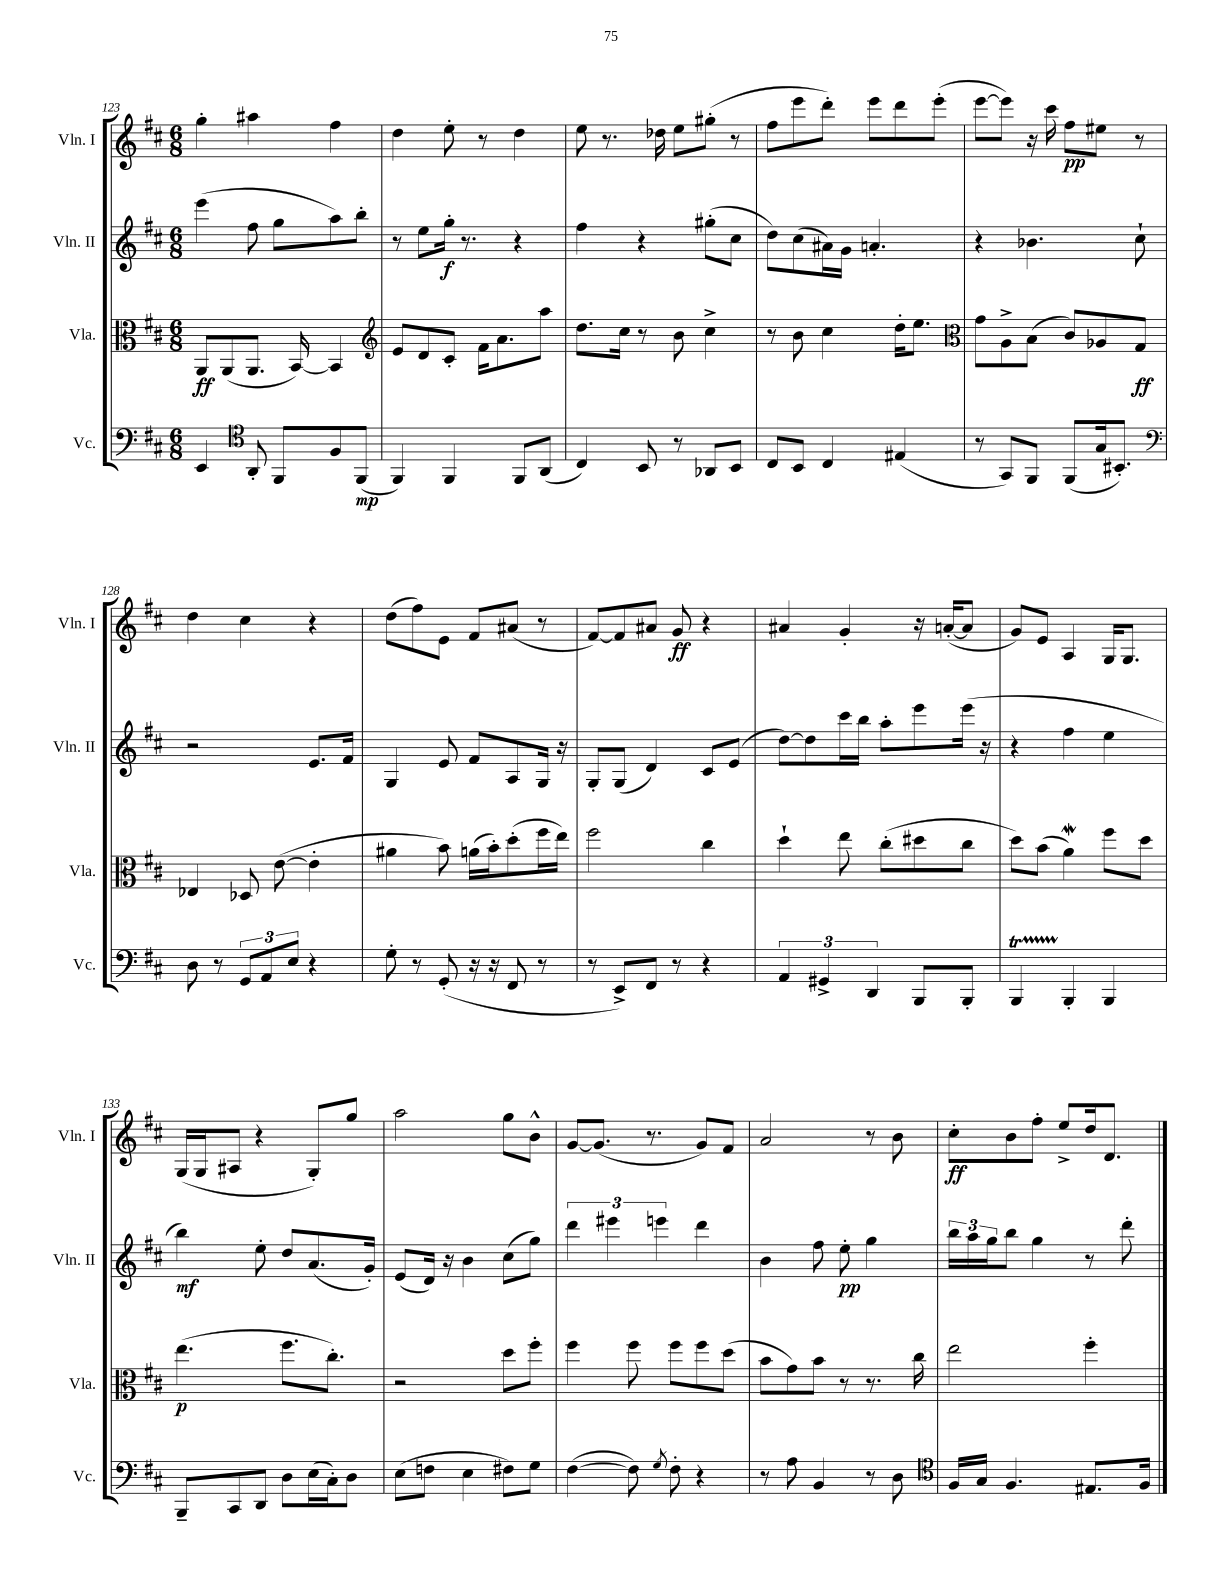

**kern	**dynam	**kern	**dynam	**kern	**dynam	**kern	**dynam
*part4	*part4	*part3	*part3	*part2	*part2	*part1	*part1
*staff4	*staff4	*staff3	*staff3	*staff2	*staff2	*staff1	*staff1
*I"Vc.	*	*I"Vla.	*	*I"Vln. II	*	*I"Vln. I	*
*I'Vc.	*	*I'Vla.	*	*I'Vln. II	*	*I'Vln. I	*
*clefF4	*	*clefC3	*	*clefG2	*	*clefG2	*
*k[f#c#]	*	*k[f#c#]	*	*k[f#c#]	*	*k[f#c#]	*
*M6/8	*	*M6/8	*	*M6/8	*	*M6/8	*
=123	=123	=123	=123	=123	=123	=123	=123
4EE/	.	8AA/L	ff	(4eee\	.	4gg'\	.
.	.	(8AA/	.	.	.	.	.
*clefC4	*	*	*	*	*	*	*
8AA'/	.	8.AA/J	.	8ff#\	.	4aa#X\	.
8FF#/L	.	.	.	8gg\L	.	.	.
.	.	[16BB/)	.	.	.	.	.
8F#/	.	4BB/]	.	8aa\)	.	4ff#\	.
(8FF#/J	mp	.	.	8bb'\J	.	.	.
=124	=124	=124	=124	=124	=124	=124	=124
*	*	*clefG2	*	*	*	*	*
4FF#/)	.	8e/L	.	8r	.	4dd\	.
.	.	8d/	.	8ee\L	.	.	.
4FF#/	.	8c#'/J	.	16gg'\Jk	f	8ee'\	.
.	.	.	.	8.r	.	.	.
.	.	16f#\KL	.	.	.	8r	.
.	.	8.a\	.	.	.	.	.
8FF#/L	.	.	.	4r	.	4dd\	.
(8AA/J	.	8aa\J	.	.	.	.	.
=125	=125	=125	=125	=125	=125	=125	=125
4C#/)	.	8.dd\L	.	4ff#\	.	8ee\	.
.	.	.	.	.	.	8.r	.
.	.	16cc#\Jk	.	.	.	.	.
8BB/	.	8r	.	4r	.	.	.
.	.	.	.	.	.	16dd-X\	.
8r	.	8b\	.	.	.	8ee\L	.
8AA-X/L	.	4cc#^\	.	(8gg#X'\L	.	(8gg#X'\J	.
8BB/J	.	.	.	8cc#\J	.	8r	.
=126	=126	=126	=126	=126	=126	=126	=126
8C#/L	.	8r	.	8dd\L)	.	8ff#\L	.
8BB/J	.	8b\	.	(8cc#\	.	8eee\	.
4C#/	.	4cc#\	.	16a#X\L)	.	8ddd'\J)	.
.	.	.	.	16g\JJ	.	.	.
.	.	.	.	4.an'/	.	8eee\L	.
(4E#X/	.	16dd'\KL	.	.	.	8ddd\	.
.	.	8.ee\J	.	.	.	.	.
.	.	.	.	.	.	(8eee'\J	.
=127	=127	=127	=127	=127	=127	=127	=127
*	*	*clefC3	*	*	*	*	*
8r	.	8g\L	.	4r	.	[8eee\L	.
8GG/L)	.	8A^\	.	.	.	8eee\J])	.
8FF#/J	.	(8B\J	.	4.b-X\	.	16r	.
.	.	.	.	.	.	16ccc#\	.
(8FF#/L	.	8c#/L)	.	.	.	8ff#\L	pp
16G/k	.	8A-X/	.	.	.	8ee#X\J	.
8.BB#X'/J)	.	.	.	.	.	.	.
.	.	8G/J	ff	8cc#`\	.	8r	.
!!LO:LB:g=z
=128	=128	=128	=128	=128	=128	=128	=128
*clefF4	*	*	*	*	*	*	*
8D\	.	4E-X/	.	2r	.	4dd\	.
8r	.	.	.	.	.	.	.
12GG/L	.	8D-X/	.	.	.	4cc#\	.
12AA/	.	.	.	.	.	.	.
.	.	([8e\	.	.	.	.	.
12E/J	.	.	.	.	.	.	.
4r	.	4e'\]	.	8.e/L	.	4r	.
.	.	.	.	16f#/Jk	.	.	.
=129	=129	=129	=129	=129	=129	=129	=129
8G'\	.	4a#X\	.	4G/	.	(8dd\L	.
8r	.	.	.	.	.	8ff#\)	.
(8GG'/	.	8b\)	.	8e/	.	8e\J	.
16r	.	(16an\LL	.	8f#/L	.	8f#/L	.
16r	.	16b'\J)	.	.	.	.	.
8FF#/	.	(8dd'\	.	8A/	.	(8a#X/J	.
8r	.	16ff#\L	.	16G/Jk	.	8r	.
.	.	16ee\JJ)	.	16r	.	.	.
=130	=130	=130	=130	=130	=130	=130	=130
8r	.	2ff#\	.	8G'/L	.	[8f#/L)	.
8EE^/L)	.	.	.	(8G/J	.	8f#/]	.
8FF#/J	.	.	.	4d/)	.	8a#X/J	.
8r	.	.	.	.	.	8g/	ff
4r	.	4cc#\	.	8c#/L	.	4r	.
.	.	.	.	(8e/J	.	.	.
=131	=131	=131	=131	=131	=131	=131	=131
6AA/	.	4dd`\	.	[8dd\L)	.	4a#X/	.
.	.	.	.	8dd\]	.	.	.
6GG#X^/	.	.	.	.	.	.	.
.	.	8ee\	.	16ccc#\L	.	4g'/	.
.	.	.	.	16bb\JJ	.	.	.
6DD/	.	.	.	.	.	.	.
.	.	(8cc#'\L	.	8aa'\L	.	.	.
8BBB/L	.	8dd#X\	.	8eee\	.	16r	.
.	.	.	.	.	.	([16an'/KL	.
8BBB'/J	.	8cc#\J	.	(16eee\Jk	.	8a/J]	.
.	.	.	.	16r	.	.	.
=132	=132	=132	=132	=132	=132	=132	=132
4BBBT/	.	8dd\L)	.	4r	.	8g/L)	.
.	.	(8b\J	.	.	.	8e/J	.
4BBB'/	.	4aW\)	.	4ff#\	.	4A/	.
4BBB/	.	8ff#\L	.	4ee\	.	16G/KL	.
.	.	.	.	.	.	8.G/J	.
.	.	8dd\J	.	.	.	.	.
!!LO:LB:g=z
=133	=133	=133	=133	=133	=133	=133	=133
8BBB~/L	.	(4.ee\	p	4bb\)	mf	(16G/LL	.
.	.	.	.	.	.	16G/J	.
8CC#/	.	.	.	.	.	8A#X/J	.
8DD/J	.	.	.	8ee'\	.	4r	.
8D\L	.	8.ff#\L	.	8dd/L	.	.	.
(16E\L	.	.	.	(8.a/	.	8G'/L)	.
16C#'\J)	.	8.cc#'\J)	.	.	.	.	.
8D\J	.	.	.	.	.	8gg/J	.
.	.	.	.	16g'/Jk)	.	.	.
=134	=134	=134	=134	=134	=134	=134	=134
(8E\L	.	2r	.	(8e/L	.	2aa\	.
8Fn\J	.	.	.	16d/Jk)	.	.	.
.	.	.	.	16r	.	.	.
4E\	.	.	.	4b\	.	.	.
8F#X\L)	.	8dd\L	.	(8cc#\L	.	8gg\L	.
8G\J	.	8ff#'\J	.	8gg\J)	.	8b^^\J	.
=135	=135	=135	=135	=135	=135	=135	=135
([4F#\	.	4ff#\	.	6ddd\	.	[8g/L	.
.	.	.	.	.	.	(8.g/J]	.
.	.	.	.	6eee#X\	.	.	.
8F#\])	.	8ff#\	.	.	.	.	.
.	.	.	.	.	.	8.r	.
.	.	.	.	6eeen\	.	.	.
8qG/	.	.	.	.	.	.	.
8F#'\	.	8ff#\L	.	.	.	.	.
4r	.	8ff#\	.	4ddd\	.	8g/L)	.
.	.	(8dd\J	.	.	.	8f#/J	.
=136	=136	=136	=136	=136	=136	=136	=136
8r	.	8b\L	.	4b\	.	2a/	.
8A\	.	8g\)	.	.	.	.	.
4BB/	.	8b\J	.	8ff#\	.	.	.
.	.	8r	.	8ee'\	pp	.	.
8r	.	8.r	.	4gg\	.	8r	.
8D\	.	.	.	.	.	8b\	.
.	.	16cc#\	.	.	.	.	.
=137	=137	=137	=137	=137	=137	=137	=137
*clefC4	*	*	*	*	*	*	*
16F#/LL	.	2ee\	.	24bb\LL	.	8cc#'\L	ff
.	.	.	.	24aa\	.	.	.
16G/JJ	.	.	.	.	.	.	.
.	.	.	.	24gg\J	.	.	.
4.F#/	.	.	.	8bb\J	.	8b\	.
.	.	.	.	4gg\	.	8ff#'\J	.
.	.	.	.	.	.	8ee^/L	.
8.E#X/L	.	4ff#'\	.	8r	.	16dd/k	.
.	.	.	.	.	.	8.d/J	.
.	.	.	.	8ddd'\	.	.	.
16F#/Jk	.	.	.	.	.	.	.
==	==	==	==	==	==	==	==
*-	*-	*-	*-	*-	*-	*-	*-
